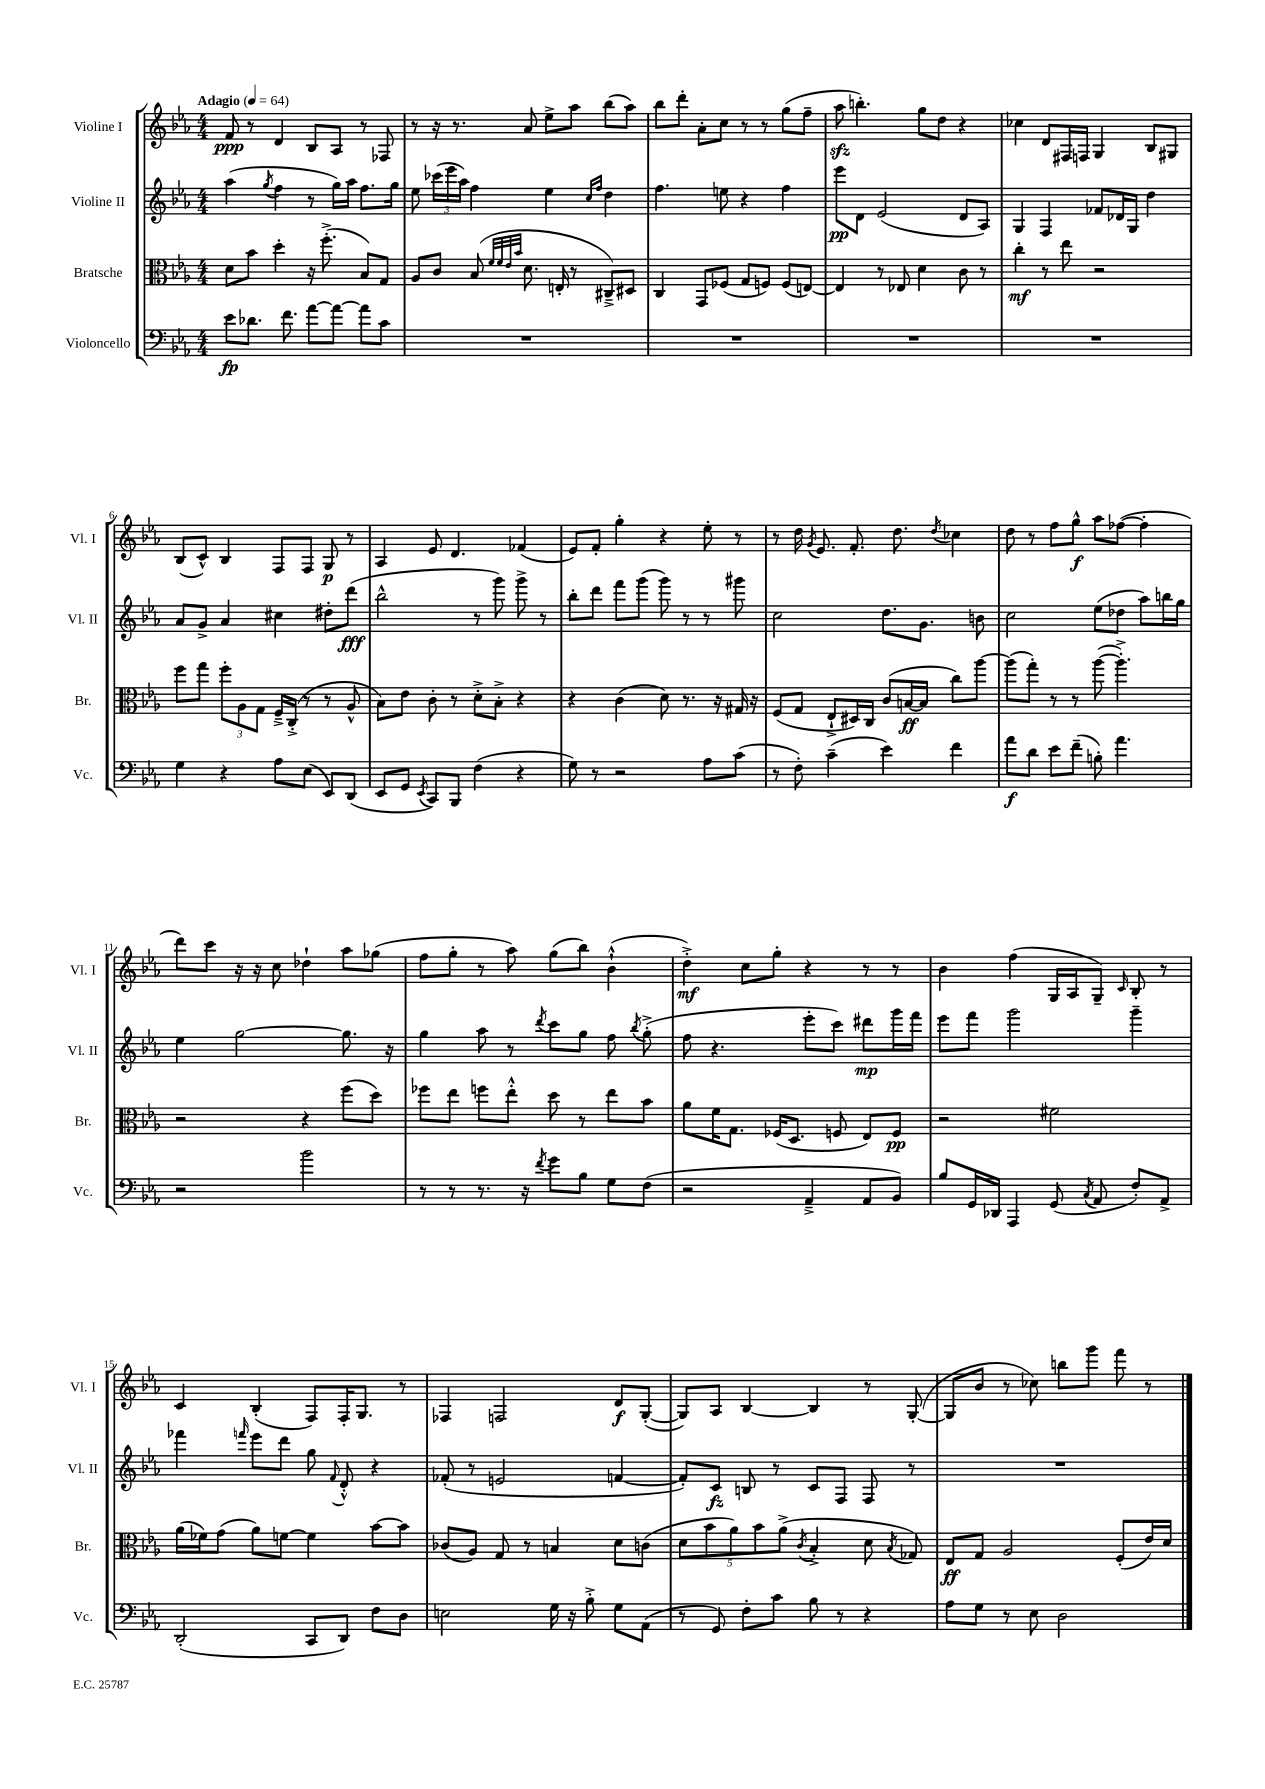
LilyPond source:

<<
\new StaffGroup <<
\new Staff = "s0" \with { instrumentName = "Violine I" shortInstrumentName = "Vl. I" } {
    \clef treble \key ees \major \numericTimeSignature \time 4/4 \tempo "Adagio" 4 = 64
    \autoBeamOff f'8\ppp r8 d'4 bes8[ aes8] r8 fes8 |
    r8 r16 r8. aes'8 ees''8[-> aes''8] bes''8[( aes''8]) |
    bes''8[ d'''8]-. aes'8[-. c''8] r8 r8 g''8[( f''8]-- |
    aes''8\sfz b''4.-.) g''8[ d''8] r4 |
    ces''4 d'8[ fis16 f16] g4 bes8[ gis8] |
    bes8[( c'8]-^) bes4 f8[ f8] g8\p r8 |
    aes4 ees'8 d'4. fes'4( |
    ees'8[) f'8]-. g''4-. r4 ees''8-. r8 |
    r8 d''16 \acciaccatura { g'8 } ees'8. f'8.-. d''8. \acciaccatura { d''8 } ces''4 |
    d''8 r8 f''8[ g''8]-^\f aes''8[ fes''8]~( fes''4-. |
    d'''8[) c'''8] r16 r16 c''8 des''4-! aes''8[ ges''8]( |
    f''8[ g''8]-. r8 aes''8) g''8[( bes''8]) bes'4-!-^( |
    d''4-.->\mf) c''8[ g''8]-. r4 r8 r8 |
    bes'4 f''4( g16[ aes16 g8]--) \grace { c'16 } bes8-. r8 |
    c'4 bes4-.( f8[) f16-. g8.] r8 |
    fes4 f2 d'8[\f g8]~-.( |
    g8[) aes8] bes4~ bes4 r8 g8~-.( |
    g8[ bes'8] r8 ces''8) b''8[ g'''8] f'''8 r8 \bar "|." |
}
\new Staff = "s1" \with { instrumentName = "Violine II" shortInstrumentName = "Vl. II" } {
    \clef treble \key ees \major \numericTimeSignature \time 4/4
    \autoBeamOff aes''4( \acciaccatura { g''8 } f''4 r8 g''16[) aes''16] f''8.[ g''16] |
    ees''8 \tuplet 3/2 { ces'''16[( ees'''16 aes''16]) } f''4 ees''4 \grace { c''16[ f''16] } d''4 |
    f''4. e''8 r4 f''4 |
    ees'''8[\pp d'8] ees'2( d'8[ aes8]) |
    g4 f4 fes'8[ des'16 g16] d''4 |
    aes'8[ g'8]-> aes'4 cis''4 dis''8[-. d'''8]\fff( |
    bes''2-^ r8 g'''8) g'''8-> r8 |
    bes''8[-. d'''8] f'''8[ g'''8]( g'''8) r8 r8 gis'''8 |
    c''2 d''8.[ g'8.] b'8 |
    c''2 ees''8[( des''8] aes''8[) b''16 g''16] |
    ees''4 g''2~ g''8. r16 |
    g''4 aes''8 r8 \acciaccatura { d'''8 } c'''8[ g''8] f''8 \acciaccatura { bes''8 } g''8-.->( |
    f''8 r4. ees'''8[-. c'''8]) dis'''8[\mp g'''16 f'''16] |
    ees'''8[ f'''8] g'''2 g'''4-- |
    fes'''4 \grace { f'''16 } ees'''8[ d'''8] g''8 \appoggiatura { f'8 } d'8-.-^ r4 |
    fes'8-.( r8 e'2 f'4~ |
    f'8[-.) c'8]\fz b8 r8 c'8[ f8] f8 r8 |
    R1 \bar "|." |
}
\new Staff = "s2" \with { instrumentName = "Bratsche" shortInstrumentName = "Br." } {
    \clef alto \key ees \major \numericTimeSignature \time 4/4
    \autoBeamOff d'8[ bes'8] d''4-. r16 f''8.-.->( bes8[) g8] |
    aes8[ c'8] bes8( \grace { f'32[ f'32 ees'32 bes'32] } d'8. e16-. r8 cis8[--->) dis8] |
    c4 g,8[ fes8]( g8[ f8]) f8[( e8]~) |
    e4 r8 ees8 d'4 c'8 r8 |
    c''4-.\mf r8 ees''8 r2 |
    f''8[ g''8] \tuplet 3/2 { f''8[-. aes8 g8] } f16[---> c16]-.->( r8 r8 aes8-^ |
    bes8[) ees'8] c'8-. r8 d'8[-.-> bes8]-.-> r4 |
    r4 c'4( d'8) r8. r16 gis16 r16 |
    f8[( g8] ees8[-!-> dis16) c16] c'8[( b16~\ff b16] c''8[) aes''8]~ |
    aes''8[( g''8]-.) r8 r8 aes''8~( aes''4.-.->) |
    r2 r4 f''8[( d''8]) |
    fes''8[ ees''8] f''8[ ees''8]-.-^ d''8 r8 ees''8[ bes'8] |
    aes'8[ f'16 g8.] fes16[( d8.] f8 ees8[) f8]\pp |
    r2 fis'2 |
    aes'16[( fes'16) g'8]( aes'8[) f'8]~ f'4 bes'8[~ bes'8] |
    ces'8[( aes8]) g8 r8 b4 d'8[ c'8]( |
    \tuplet 5/4 { d'8[ bes'8 aes'8) bes'8 aes'8]->( } \acciaccatura { c'8 } bes4-.-> d'8 \acciaccatura { bes8 } ges8) |
    ees8[\ff g8] aes2 f8[-.( ees'16) d'16] \bar "|." |
}
\new Staff = "s3" \with { instrumentName = "Violoncello" shortInstrumentName = "Vc." } {
    \clef bass \key ees \major \numericTimeSignature \time 4/4
    \autoBeamOff ees'8[\fp des'8.] f'8. aes'8[~ aes'8]~ aes'8[ c'8] |
    R1 |
    R1 |
    R1 |
    R1 |
    g4 r4 aes8[ ees8]( ees,8[) d,8]( |
    ees,8[ g,8] \acciaccatura { ees,8 } c,8[) bes,,8] f4( r4 |
    g8) r8 r2 aes8[ c'8]( |
    r8 f8-.) c'4--( ees'4) f'4 |
    aes'8[\f d'8] ees'8[ f'8]--( b8-.) aes'4. |
    r2 bes'2 |
    r8 r8 r8. r16 \acciaccatura { f'8 } g'8[ bes8] g8[ f8]( |
    r2 aes,4---> aes,8[ bes,8]) |
    bes8[ g,16 des,16] aes,,4 g,8( \acciaccatura { c8 } aes,8 f8[-.) aes,8]-> |
    d,2-.( c,8[ d,8]) f8[ d8] |
    e2 g16 r16 bes8-.-> g8[ aes,8]( |
    r8 g,8) f8[-. c'8] bes8 r8 r4 |
    aes8[ g8] r8 ees8 d2 \bar "|." |
}
>>
>>
